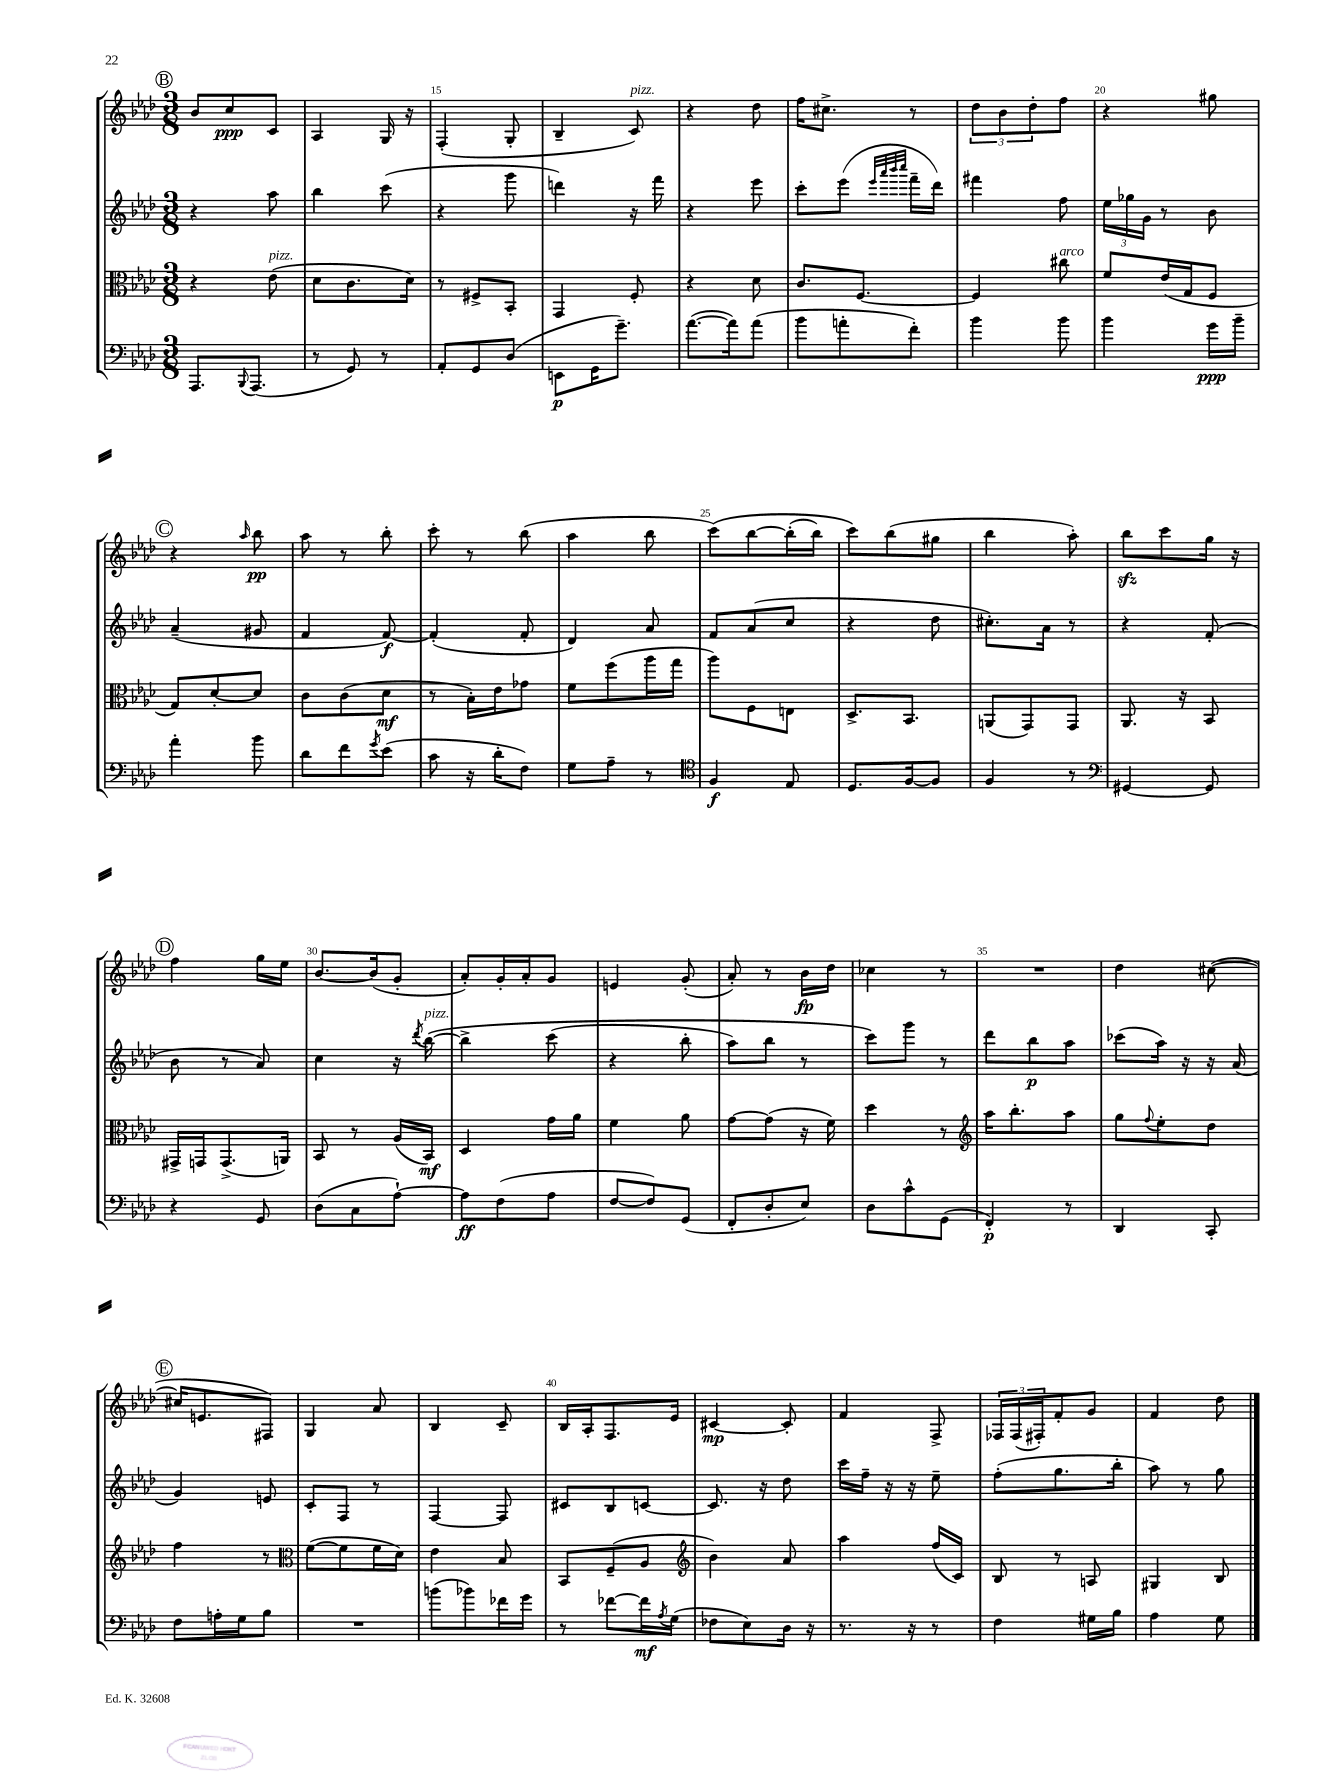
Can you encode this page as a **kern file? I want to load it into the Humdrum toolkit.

**kern	**kern	**kern	**kern
*staff4	*staff3	*staff2	*staff1
*clefF4	*clefC3	*clefG2	*clefG2
*k[b-e-a-d-]	*k[b-e-a-d-]	*k[b-e-a-d-]	*k[b-e-a-d-]
*M3/8	*M3/8	*M3/8	*M3/8
8.AAA-	4r	4r	8b-
.	.	.	8cc
8qqBBB-	.	.	.
(8.AAA-	.	.	.
.	(8e-	8aa-	8c
=	=	=	=
8r	8d-	4bb-	4A-
8GG)	8.c	.	.
8r	.	(8ccc	16G
.	16d-)	.	16r
=	=	=	=
8AA-'	8r	4r	(4F'
8GG	8F#^	.	.
(8D-	8BB-'	8ggg	8G'
=	=	=	=
8EE	4GG	4ddd)	4B-~
16GG	.	.	.
8.g~)	.	.	.
.	8F'	16r	8c)
.	.	16fff	.
=	=	=	=
([8.a-	4r	4r	4r
16a-])	.	.	.
(8a-	8d-	8eee-	8dd-
=	=	=	=
8b-	8.c	8ccc'	16ff
.	.	.	8.cc#^
8a'	.	(8eee-	.
.	[8.F	.	.
.	.	32qqeee-	.
.	.	32qqaaa-	.
.	.	32qqbbb-	.
.	.	32qqcccc	.
8f')	.	16fff~	8r
.	.	16ddd-)	.
=	=	=	=
4b-	4F]	4fff#	12dd-
.	.	.	12b-
.	.	.	12dd-'
8b-	8cc#	8ff	8ff
=	=	=	=
4b-	8f	24ee-	4r
.	.	24gg-	.
.	.	24g	.
.	(16e-	8r	.
.	16G	.	.
16g	8F	8b-	8gg#
16b-~	.	.	.
=	=	=	=
4a-'	8G)	(4a-~	4r
.	[8d-'	.	.
.	.	.	16qqaa-
8b-	8d-]	8g#	8bb-
=	=	=	=
8d-	8c	4f	8aa-
8f	(8c	.	8r
8qg	.	.	.
(8e-	8d-	[8f)	8bb-'
=	=	=	=
8c	8r	(4f']	8ccc'
16r	16B-')	.	8r
16d-'	16e-	.	.
8F)	8g-	8f'	(8bb-
=	=	=	=
8G	8f	4d-)	4aa-
8A-~	(8ff	.	.
8r	16aa-	8a-	8bb-
.	16gg	.	.
=	=	=	=
*clefC4	*	*	*
4F	8aa-)	8f	&(8ccc)
.	8F	(8a-	[8bb-
8E-	8E	8cc	(16bb-']
.	.	.	16bb-)
=	=	=	=
8.D-	8.D-^	4r	8ccc&)
.	.	.	(8bb-
[16F	8.BB-	.	.
8F]	.	8dd-	8gg#
=	=	=	=
4F	(8AA	8.cc#')	4bb-
.	8GG)	.	.
.	.	16a-	.
8r	8GG	8r	8aa-')
=	=	=	=
*clefF4	*	*	*
[4GG#	8.AA-	4r	8bb-
.	.	.	8ccc
.	16r	.	.
8GG#]	8BB-	(8f'	16gg
.	.	.	16r
=	=	=	=
4r	16GG#^	8b-	4ff
.	16GG	.	.
.	(8.GG^	8r	.
8GG	.	8a-)	16gg
.	16AA)	.	16ee-
=	=	=	=
(8D-	8BB-	4cc	[8.b-
8C	8r	.	.
.	.	.	(16b-]
[8A-`)	(16A-	16r	8g'
.	.	8qddd-	.
.	16BB-)	&([16bb-	.
=	=	=	=
8A-]	4D-	4bb-^]	8a-')
(8F	.	.	16g'
.	.	.	16a-'
8A-	16g	(8ccc	8g
.	16a-	.	.
=	=	=	=
[8F	4f	4r	4e
8F])	.	.	.
(8GG	8a-	8bb-'	(8g'
=	=	=	=
8FF'	[8g	8aa-)	8a-')
8D-'	(8g]	8bb-	8r
8E-)	16r	8r	16b-
.	16f)	.	16dd-
=	=	=	=
8D-	4dd-	8ccc&)	4cc-
8c^^	.	8ggg	.
(8GG	8r	8r	8r
=	=	=	=
*	*clefG2	*	*
4FF')	16aa-	8ddd-	4.r
.	8.bb-'	.	.
.	.	8bb-	.
8r	8aa-	8aa-	.
=	=	=	=
4DD-	8gg	(8ccc-	4dd-
.	8qqff	.	.
.	8ee-'	16aa-)	.
.	.	16r	.
8CC'	8dd-	16r	([8cc#
.	.	(16a-	.
=	=	=	=
8F	4ff	4g)	16cc#]
.	.	.	8.e
16A'	.	.	.
16G	.	.	.
8B-	8r	8e	8F#)
=	=	=	=
*	*clefC3	*	*
4.r	([8f	8c'	4G
.	8f]	8F	.
.	16f	8r	8a-
.	16d-)	.	.
=	=	=	=
(8b	4e-	[4F	4B-
8b-)	.	.	.
16f-	8B-	8F]	8c~
16g	.	.	.
=	=	=	=
8r	8BB-	8c#	16B-
.	.	.	16A-'
[8f-	(8F~	8B-	8.F
16f-]	8A-	[8c	.
8qA-	.	.	.
(16G	.	.	16e-
=	=	=	=
*	*clefG2	*	*
8F-	4b-)	8.c]	[4c#
8E-)	.	.	.
.	.	16r	.
16D-	8a-	8dd-	8c#']
16r	.	.	.
=	=	=	=
8.r	4aa-	16ccc	4f
.	.	16ff~	.
.	.	16r	.
16r	.	16r	.
8r	(16ff	8ee-~	8F^
.	16c)	.	.
=	=	=	=
4F	8B-	(8ff'	24F-
.	.	.	(24F-
.	.	.	24F#')
.	8r	8.gg	8f'
16G#	8A	.	8g
16B-	.	16bb-'	.
=	=	=	=
4A-	4G#	8aa-)	4f
.	.	8r	.
8G	8B-	8gg	8dd-
==	==	==	==
*-	*-	*-	*-
